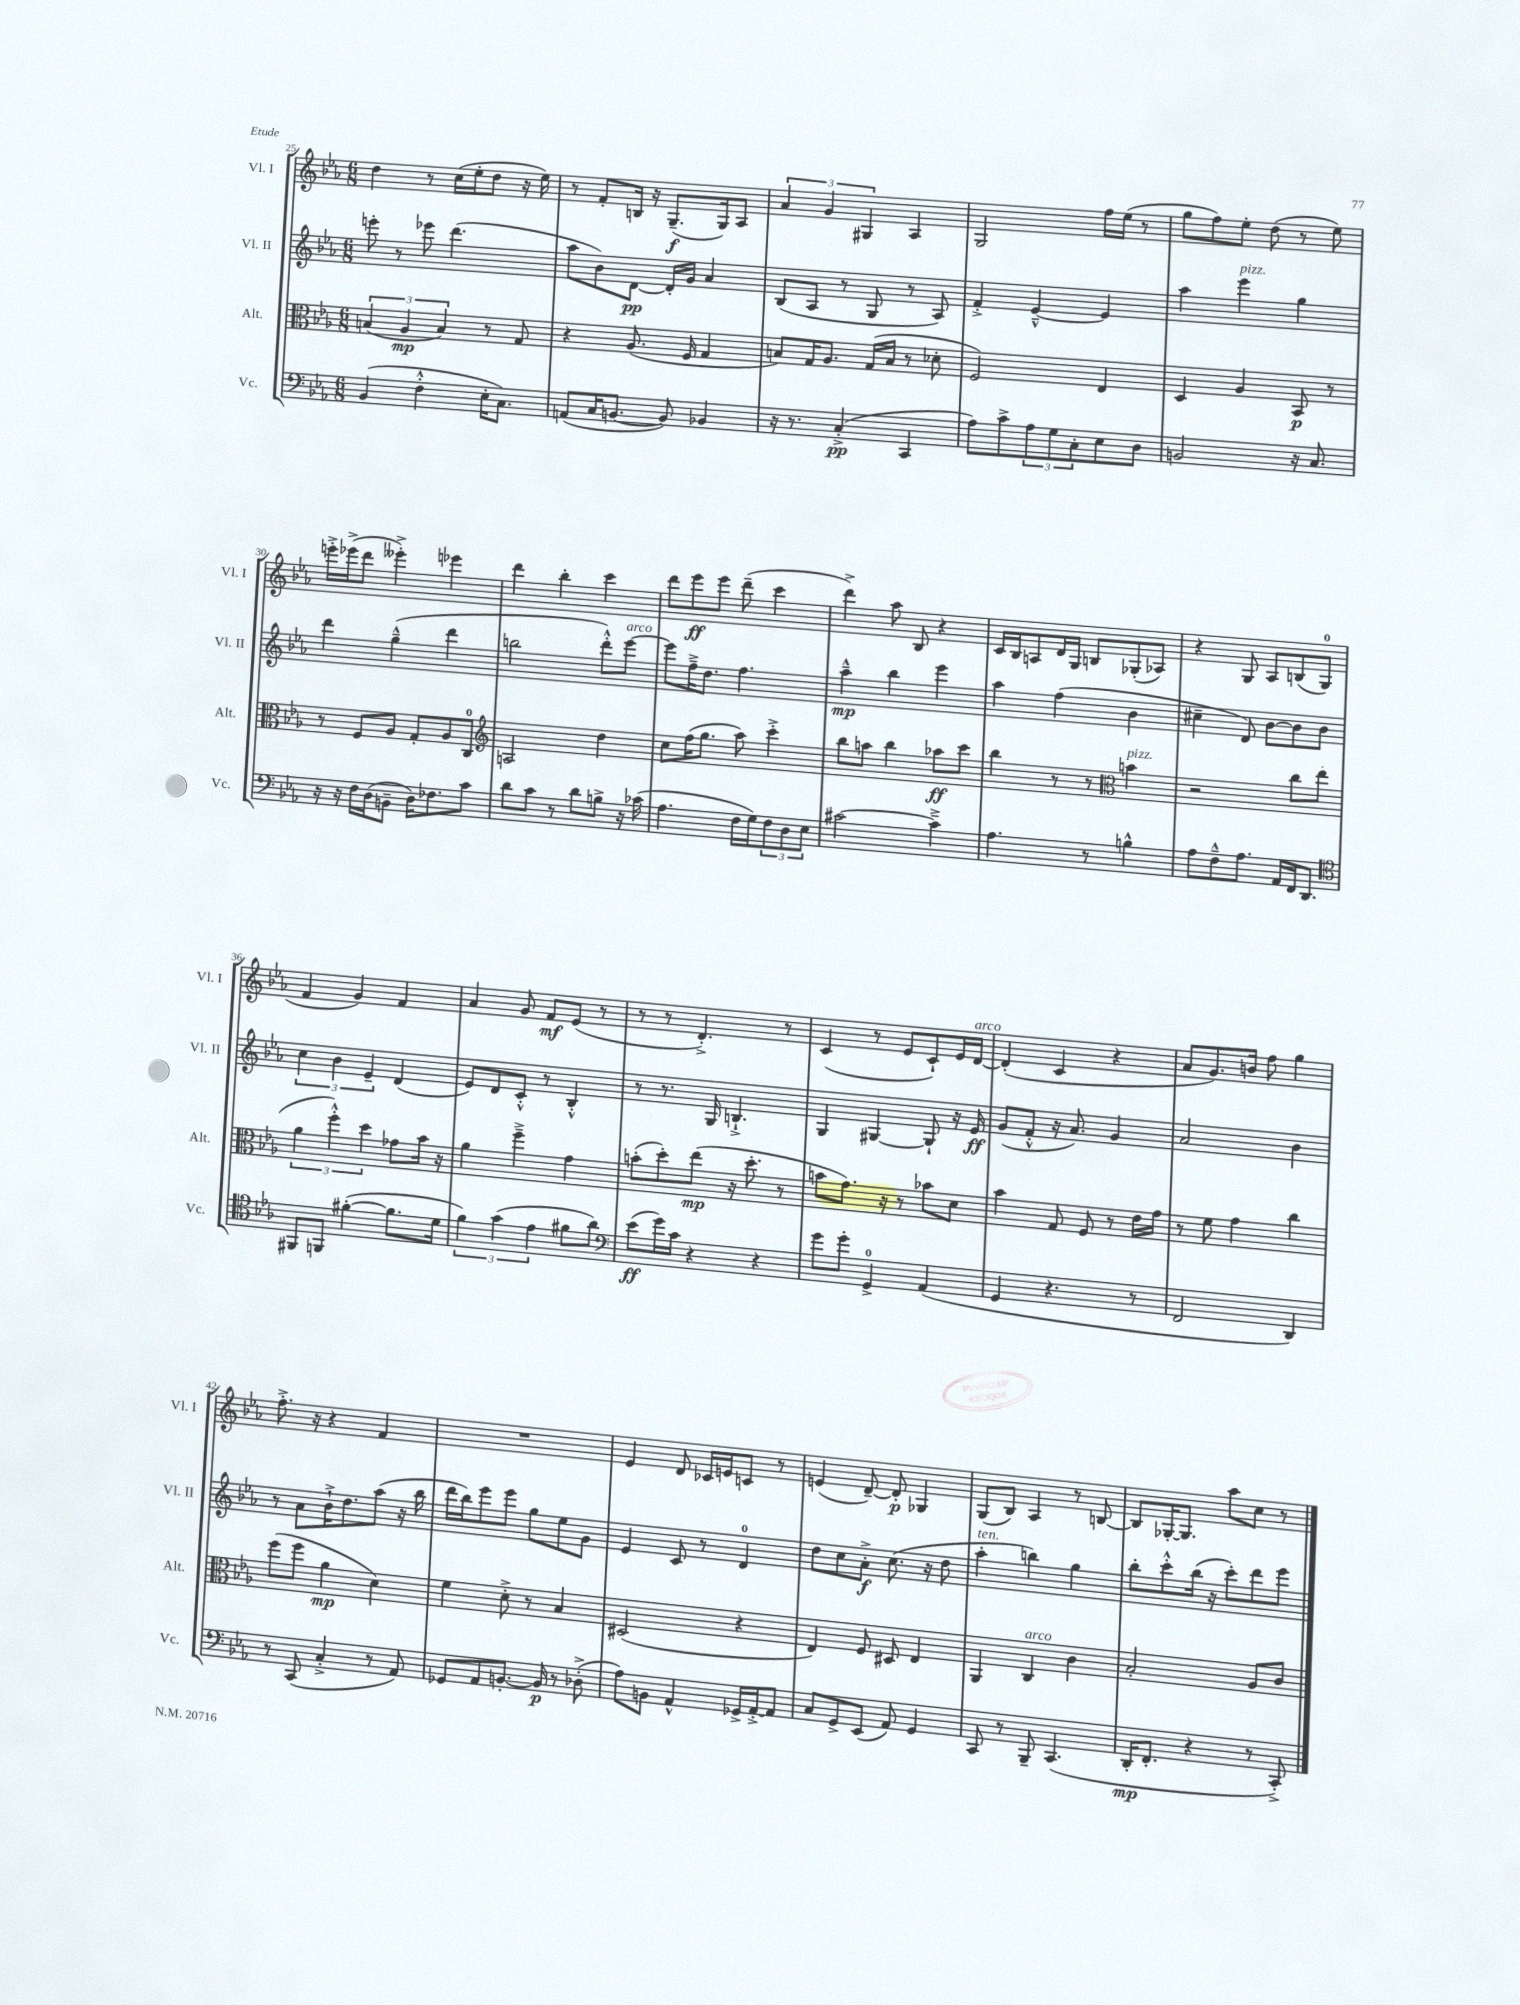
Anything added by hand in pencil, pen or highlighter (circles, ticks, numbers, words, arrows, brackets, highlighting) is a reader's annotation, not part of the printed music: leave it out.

**kern	**dynam	**kern	**dynam	**kern	**dynam	**kern	**dynam
*part4	*part4	*part3	*part3	*part2	*part2	*part1	*part1
*staff4	*staff4	*staff3	*staff3	*staff2	*staff2	*staff1	*staff1
*I"Vc.	*	*I"Alt.	*	*I"Vl. II	*	*I"Vl. I	*
*I'Vc.	*	*I'Alt.	*	*I'Vl. II	*	*I'Vl. I	*
*clefF4	*	*clefC3	*	*clefG2	*	*clefG2	*
*k[b-e-a-]	*	*k[b-e-a-]	*	*k[b-e-a-]	*	*k[b-e-a-]	*
*M6/8	*	*M6/8	*	*M6/8	*	*M6/8	*
=25	=25	=25	=25	=25	=25	=25	=25
(4BB-/	.	(6Bn/	.	8eeen'\	.	4dd\	.
.	.	.	.	8r	.	.	.
.	.	6A-/	mp	.	.	.	.
4F'^^\	.	.	.	8eee-X\	.	8r	.
.	.	6B/)	.	.	.	.	.
.	.	.	.	(4.ddd\	.	(16cc\LL	.
.	.	.	.	.	.	16ee-'\J	.
16E-'\KL	.	8r	.	.	.	8dd\J	.
8.C\J)	.	.	.	.	.	.	.
.	.	8G/	.	.	.	16r	.
.	.	.	.	.	.	16ee-\)	.
=26	=26	=26	=26	=26	=26	=26	=26
(8AAn/L	.	4r	.	8aa-\L	.	8r	.
16C/K	.	.	.	8b-\)	.	8f'/L	.
[8.BBn/J	.	.	.	.	.	.	.
.	.	(8.A-/	.	[8d\J	pp	16Bn/Jk	.
.	.	.	.	.	.	16r	.
8BB/])	.	.	.	16d'/LL]	.	(8.G~/L	f
.	.	16F/	.	16g/JJ	.	.	.
4BB-X/	.	4G/	.	4a-/	.	.	.
.	.	.	.	.	.	16G/k)	.
.	.	.	.	.	.	8A-/J	.
=27	=27	=27	=27	=27	=27	=27	=27
16r	.	8Bn/L)	.	(8B-/L	.	6a-/	.
8.r	.	.	.	.	.	.	.
.	.	16G/K	.	8A-/J	.	.	.
.	.	.	.	.	.	6g/	.
.	.	8.A-/J	.	.	.	.	.
(4C'^/	pp	.	.	8r	.	.	.
.	.	.	.	.	.	6G#X/	.
.	.	(16G/LL	.	8G/	.	.	.
.	.	16B/JJ	.	.	.	.	.
4CC/	.	8r	.	8r	.	4A-/	.
.	.	8d-X'\	.	8A-/)	.	.	.
=28	=28	=28	=28	=28	=28	=28	=28
8A-\L)	.	2F/)	.	4f'^/	.	2G/	.
8c^\	.	.	.	.	.	.	.
12A-\	.	.	.	[4e-~^^/	.	.	.
12G\	.	.	.	.	.	.	.
12C'\	.	.	.	.	.	.	.
8E-\	.	4E-/	.	4e-/]	.	16ff\LL	.
.	.	.	.	.	.	(16ee-\JJ	.
8D\J	.	.	.	.	.	8r	.
=29	=29	=29	=29	=29	=29	=29	=29
2BBn/	.	4D/	.	4aa-\	.	8gg\L	.
.	.	.	.	.	.	8ff\)	.
!	!	!	!	!LO:TX:a:i:t=pizz.	!	!	!
.	.	4A-/	.	4eee-\	.	8ee-'\J	.
.	.	.	.	.	.	(8dd\	.
16r	.	8BB-/	p	4gg\	.	8r	.
8.C/	.	.	.	.	.	.	.
.	.	8r	.	.	.	8ee-\)	.
!!LO:LB:g=z
=30	=30	=30	=30	=30	=30	=30	=30
16r	.	8r	.	4ddd\	.	16eeen'^\LL	.
16r	.	.	.	.	.	(16eee-X^\J	.
16F\LL	.	8F/L	.	.	.	8ddd\J	.
(16D\J	.	.	.	.	.	.	.
8BBn~\J	.	8A-/J	.	(4gg~^^\	.	4eee--X'^\)	.
16D\KL)	.	8G'/L	.	.	.	.	.
8.F-X\	.	.	.	.	.	.	.
.	.	8A-/	.	4ddd\	.	4eee-X\	.
8c\J	.	8C/J	.	.	.	.	.
=31	=31	=31	=31	=31	=31	=31	=31
*	*	*clefG2	*	*	*	*	*
8d\L	.	2An/	.	2bbn\	.	4ddd\	.
8c\J	.	.	.	.	.	.	.
8r	.	.	.	.	.	4bb-'\	.
8d\L	.	.	.	.	.	.	.
8Bn^\J	.	4dd\	.	8ddd'^^\L)	.	4ccc\	.
!	!	!	!	!LO:TX:a:i:t=arco	!	!	!
16r	.	.	.	[8eee-\J	.	.	.
(16c-X\	.	.	.	.	.	.	.
=32	=32	=32	=32	=32	=32	=32	=32
4.A-\	.	8cc\L	.	8eee-\L]	.	8ddd\L	.
.	.	(16ff\K	.	16ff~^\K	.	8eee-\	ff
.	.	8.gg\J	.	8.dd\J	.	.	.
.	.	.	.	.	.	8eee-\J	.
16F\LL	.	8aa-\)	.	4.ff\	.	(8ddd~\	.
16G\J)	.	.	.	.	.	.	.
12F\	.	4ccc'^\	.	.	.	4ccc\	.
12D\	.	.	.	.	.	.	.
12E-\J	.	.	.	.	.	.	.
=33	=33	=33	=33	=33	=33	=33	=33
[2c#X\	.	8bb-\L	.	4aa-~^^\	mp	4ddd^\)	.
.	.	8aan\J	.	.	.	.	.
.	.	4bb-\	.	4bb-\	.	8aa-\	.
.	.	.	.	.	.	8B-/	.
4c#~^\]	.	8aa-X\L	ff	4eee-\	.	4r	.
.	.	8ccc\J	.	.	.	.	.
=34	=34	=34	=34	=34	=34	=34	=34
4.A-\	.	4bb-\	.	4aa-\	.	16c/LL	.
.	.	.	.	.	.	16B-/J	.
.	.	.	.	.	.	8An/	.
.	.	8r	.	(4ff\	.	16d/L	.
.	.	.	.	.	.	16G/JJ	.
8r	.	8r	.	.	.	8Bn/L	.
*	*	*clefC3	*	*	*	*	*
!	!	!LO:TX:a:i:t=pizz.	!	!	!	!	!
4Bn^^\	.	4bn\	.	4b-\	.	(8G-X'/	.
.	.	.	.	.	.	8A-X/J)	.
=35	=35	=35	=35	=35	=35	=35	=35
8A-\L	.	2r	.	4cc#X~\	.	4r	.
8F~^^\	.	.	.	.	.	.	.
8.A-\J	.	.	.	8d/)	.	8G/	.
.	.	.	.	[8b-\L	.	8A-/L	.
16AA-/LL	.	.	.	.	.	.	.
16FF/J	.	8cc\L	.	8b-\]	.	(8Bn/	.
8.DD/J	.	.	.	.	.	.	.
.	.	(8ee-\J	.	8b-\J	.	8G/J	.
!!LO:LB:g=z
=36	=36	=36	=36	=36	=36	=36	=36
*clefC4	*	*	*	*	*	*	*
8FF#X/L	.	6a-\	.	6cc\	.	4f/	.
8FFn/J	.	.	.	.	.	.	.
.	.	6ff'^^\)	.	6b-\	.	.	.
([4f#X'\	.	.	.	.	.	4g/)	.
.	.	6dd\	.	6e-~/	.	.	.
8.f#\L]	.	8g-X\L	.	(4d/	.	4f/	.
.	.	16b-\Jk	.	.	.	.	.
16d\Jk	.	16r	.	.	.	.	.
=37	=37	=37	=37	=37	=37	=37	=37
6f\)	.	4a-\	.	8e-/L)	.	4a-/	.
.	.	.	.	8d/	.	.	.
(6g\	.	.	.	.	.	.	.
.	.	4ff~^\	.	8c'^^/J	.	8g/	.
6e-\	.	.	.	.	.	.	.
.	.	.	.	8r	.	8f/L	mf
8f#X\L	.	4g\	.	4B-'^^/	.	(8e-/J	.
8a-\J)	.	.	.	.	.	8r	.
=38	=38	=38	=38	=38	=38	=38	=38
*clefF4	*	*	*	*	*	*	*
(8e-\L	ff	(8bn'\L	.	8r	.	8r	.
16g\L)	.	8dd'\)	.	8.r	.	8r	.
16c\JJ	.	.	.	.	.	.	.
4r	.	(8ee-\J	mp	.	.	4.d'^/)	.
.	.	.	.	16G/	.	.	.
.	.	16r	.	4.Bn`^/	.	.	.
.	.	8.dd'\	.	.	.	.	.
4r	.	.	.	.	.	.	.
.	.	8r	.	.	.	8r	.
=39	=39	=39	=39	=39	=39	=39	=39
8g\L	.	8bn\L	.	4G/	.	(4c/	.
8g'\J	.	8.g\J)	.	.	.	.	.
4GG^/	.	.	.	[4G#X/	.	8r	.
.	.	16r	.	.	.	.	.
.	.	8r	.	.	.	8e-/L	.
(4AA-/	.	8b-X\L	.	8G#`/]	.	8c`/)	.
.	.	8d\J	.	16r	.	16e-/L	.
!	!	!	!	!	!	!LO:TX:a:i:t=arco	!
.	.	.	.	16e-/	ff	[16d/JJ	.
=40	=40	=40	=40	=40	=40	=40	=40
4GG/	.	4b-\	.	(8g/L	.	(4d'/]	.
.	.	.	.	8f'^^/J	.	.	.
4.r	.	8G/	.	16r	.	4c/	.
.	.	.	.	8.a-/)	.	.	.
.	.	8F/	.	.	.	.	.
.	.	8r	.	4g/	.	4r	.
8r	.	16e-\LL	.	.	.	.	.
.	.	16g\JJ	.	.	.	.	.
=41	=41	=41	=41	=41	=41	=41	=41
2FF/	.	8r	.	2a-/	.	8a-/L	.
.	.	8f\	.	.	.	8.g/)	.
.	.	4g\	.	.	.	.	.
.	.	.	.	.	.	16bn/Jk	.
.	.	.	.	.	.	8ff\	.
4DD/)	.	4cc\	.	4b-\	.	4gg\	.
!!LO:LB:g=z
=42	=42	=42	=42	=42	=42	=42	=42
8r	.	(8ff\L	.	8r	.	8.ff'^\	.
(8CC/	.	8ff\J	.	8a-\L	.	.	.
.	.	.	.	.	.	16r	.
4C'^/	.	4a-\	mp	16b-`^\K	.	4r	.
.	.	.	.	8.dd\	.	.	.
8r	.	4d\)	.	(8aa-\J	.	4f/	.
8AA-/)	.	.	.	16r	.	.	.
.	.	.	.	16bb-\	.	.	.
=43	=43	=43	=43	=43	=43	=43	=43
8GG-X/L	.	4f\	.	16ddd\LL	.	2.r	.
.	.	.	.	16bb-\J)	.	.	.
8AA-/	.	.	.	8eee-\	.	.	.
[8.BBn'/J	.	8d'^\	.	8eee-\J	.	.	.
.	.	8r	.	8gg\L	.	.	.
16BB/]	p	.	.	.	.	.	.
8r	.	4B-/	.	8ee-\	.	.	.
(8D-X'^\	.	.	.	8g\J	.	.	.
=44	=44	=44	=44	=44	=44	=44	=44
8A-\L)	.	(2D#X/	.	4e-/	.	4e-/	.
8BBn\J	.	.	.	.	.	.	.
4AA-^^/	.	.	.	8c/	.	8d/	.
.	.	.	.	8r	.	16c-X/LL	.
.	.	.	.	.	.	16en/J	.
16GG-X^/LL	.	4r	.	4d/	.	8cn/J	.
[16AA-'^/J	.	.	.	.	.	.	.
8AA-/J]	.	.	.	.	.	8r	.
=45	=45	=45	=45	=45	=45	=45	=45
8C/L	.	4E-/)	.	8dd\L	.	(4en/	.
8GG^/	.	.	.	8cc\	.	.	.
(8EE-/J	.	8F/	.	8a-'^\J	f	[8d~/)	.
8AA-/)	.	8D#X/	.	(8.cc\	.	8d'/]	p
4GG/	.	4E-/	.	.	.	4G-X/	.
.	.	.	.	16r	.	.	.
.	.	.	.	8dd\	.	.	.
=46	=46	=46	=46	=46	=46	=46	=46
!	!	!	!	!LO:TX:a:i:t=ten.	!	!	!
8CC/	.	4AA-/	.	4aa-'\	.	(8G/L	.
8r	.	.	.	.	.	8B-/J)	.
!	!	!LO:TX:a:i:t=arco	!	!	!	!	!
8BBB-~/	.	4C/	.	4bbn\)	.	4A-/	.
(4.CC/	.	.	.	.	.	.	.
.	.	4c\	.	4gg\	.	8r	.
.	.	.	.	.	.	[8Bn/	.
=47	=47	=47	=47	=47	=47	=47	=47
16DD'/KL	mp	2B-'/	.	8bb-'\L	.	8B/L]	.
8.FF'/J	.	.	.	.	.	.	.
.	.	.	.	8ccc'^^\	.	[16G-X'/K	.
.	.	.	.	.	.	8.G-/J]	.
4r	.	.	.	(16bb-\Jk	.	.	.
.	.	.	.	16r	.	.	.
.	.	.	.	8ccc'\L)	.	8aa-\L	.
8r	.	8A-/L	.	8ddd\	.	8cc\J	.
8CC'^/)	.	8c/J	.	8eee-\J	.	8r	.
==	==	==	==	==	==	==	==
*-	*-	*-	*-	*-	*-	*-	*-
